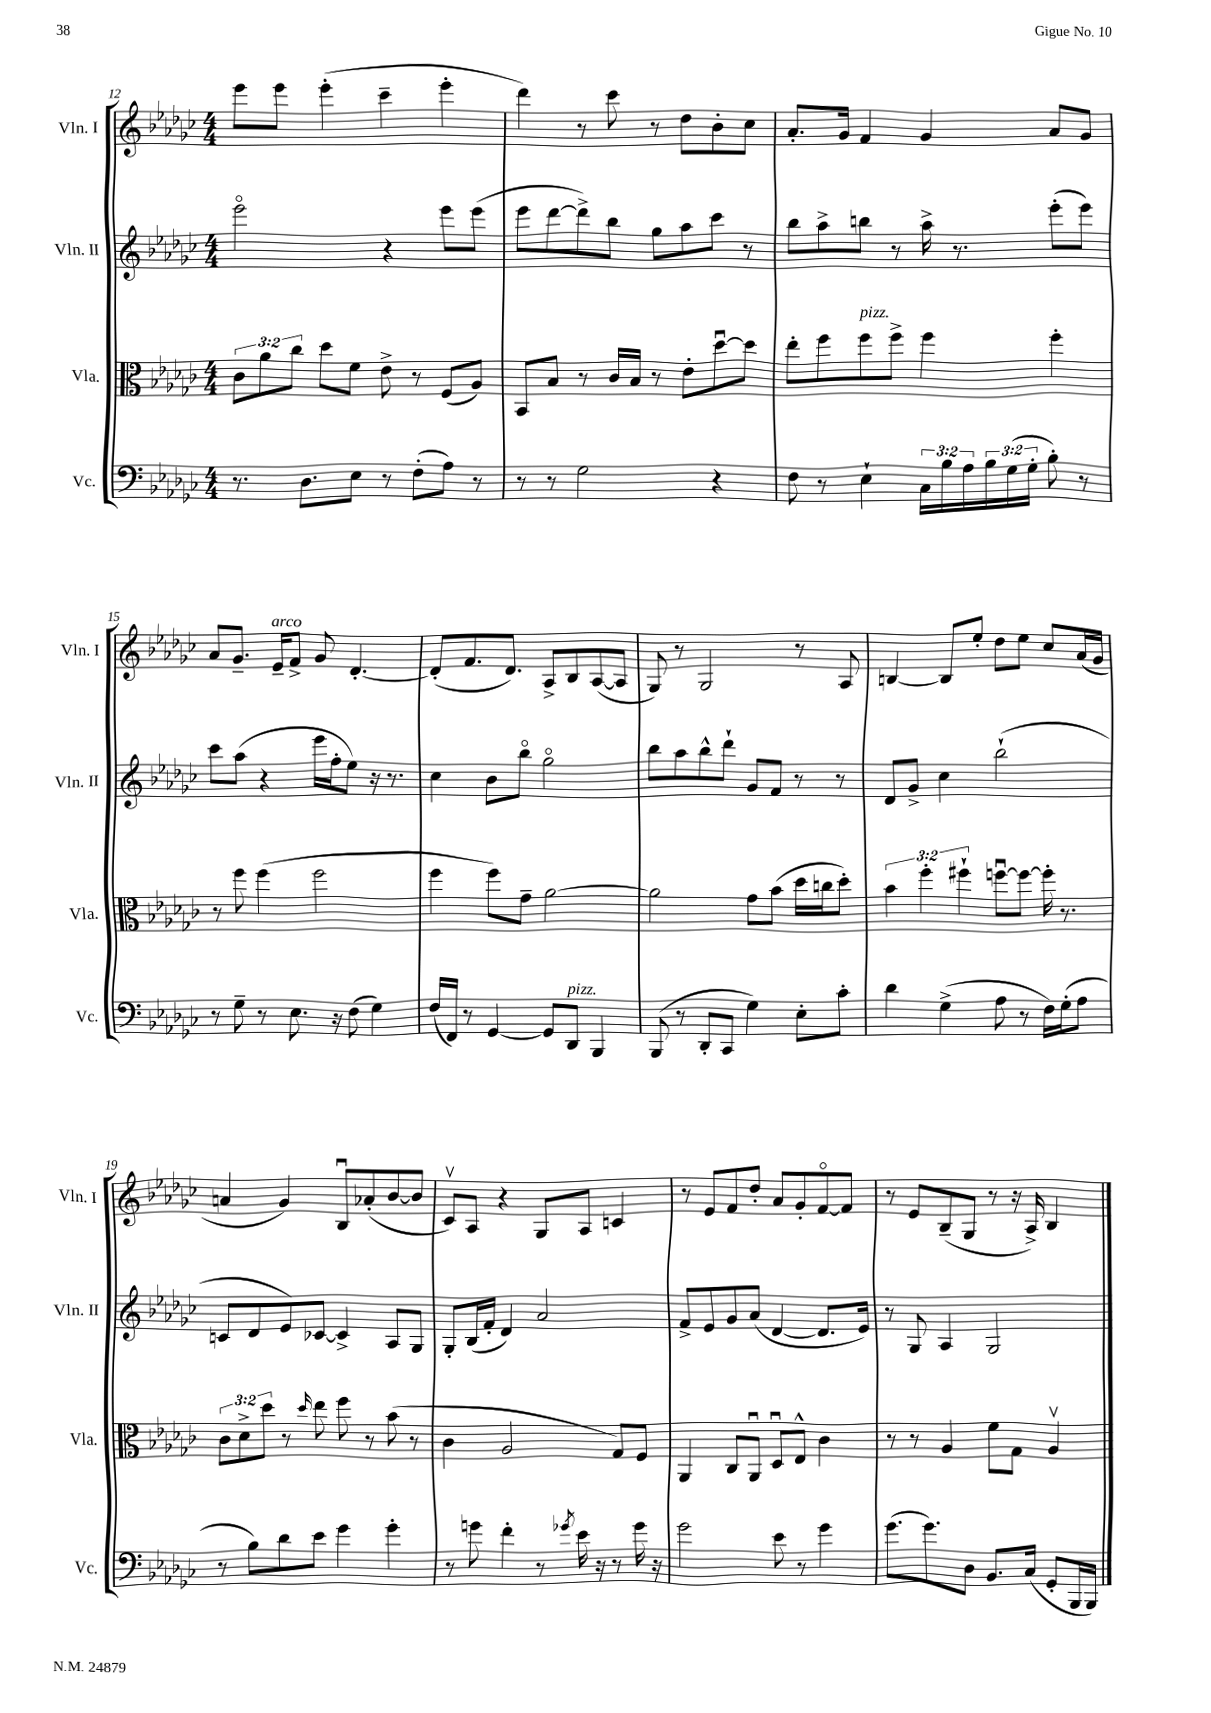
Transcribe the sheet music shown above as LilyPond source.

<<
\new StaffGroup <<
\new Staff = "s0" \with { instrumentName = "Vln. I" shortInstrumentName = "Vln. I" } {
    \clef treble \key ges \major \numericTimeSignature \time 4/4
    ees'''8 ees'''8 ees'''4-.( ces'''4-- ees'''4-. |
    des'''4) r8 ces'''8 r8 des''8 bes'8-. ces''8 |
    aes'8.-. ges'16 f'4 ges'4 aes'8 ges'8 |
    aes'8 ges'8.-- ees'16--^\markup { \italic "arco" } f'8-> ges'8 des'4.~-. |
    des'8-.( f'8. des'8.) aes8-> bes8 aes8~( aes8 |
    ges8) r8 ges2 r8 aes8 |
    b4~ b8 ees''8-. des''8 ees''8 ces''8 aes'16( ges'16 |
    a'4 ges'4) bes8\downbow aes'8-.( bes'8~ bes'8 |
    ces'8\upbow) aes8 r4 ges8 aes8 c'4 |
    r8 ees'8 f'8 des''8-. aes'8 ges'8-. f'8~\flageolet f'8 |
    r8 ees'8 bes8--( ges8 r8 r16 aes16->) bes4 \bar "|." |
}
\new Staff = "s1" \with { instrumentName = "Vln. II" shortInstrumentName = "Vln. II" } {
    \clef treble \key ges \major \numericTimeSignature \time 4/4
    ees'''2\flageolet r4 ees'''8 ees'''8( |
    ees'''8 des'''8~ des'''8->) bes''8 ges''8 aes''8 ces'''8 r8 |
    bes''8 aes''8-> b''8 r8 aes''16-> r8. ees'''8-.( ees'''8) |
    ces'''8 aes''8( r4 ees'''16 f''16-. ees''8) r16 r8. |
    ces''4 bes'8 bes''8\flageolet ges''2\flageolet |
    bes''8 aes''8 bes''8-^ des'''8-! ges'8 f'8 r8 r8 |
    des'8 ges'8-> ces''4 bes''2-!( |
    c'8 des'8 ees'8) ces'8~ ces'4-> aes8 ges8 |
    ges8-. bes16( f'16-. des'4) aes'2 |
    f'8-> ees'8 ges'8 aes'8( des'4~ des'8. ees'16) |
    r8 ges8 aes4 ges2 \bar "|." |
}
\new Staff = "s2" \with { instrumentName = "Vla." shortInstrumentName = "Vla." } {
    \clef alto \key ges \major \numericTimeSignature \time 4/4 \override Staff.TupletNumber.text = #tuplet-number::calc-fraction-text
    \tuplet 3/2 { ces'8 aes'8 ces''8 } des''8 f'8 ees'8-> r8 f8( aes8) |
    bes,8 bes8 r8 ces'16 bes16 r8 ees'8-. des''8~\downbow des''8 |
    ees''8-. f''8 f''8^\markup { \italic "pizz." } f''8-> f''4 f''4-. |
    r8 f''8 f''4( f''2 |
    f''4 f''8) ges'8-- aes'2~ |
    aes'2 ges'8 bes'8( des''16 c''16 des''8-.) |
    \tuplet 3/2 { bes'4 f''4-. fis''4-! } f''8~\downbow f''8~ f''16-. r8. |
    \tuplet 3/2 { ces'8 des'8-> des''8 } r8 \grace { des''16 } ees''8 f''8 r8 bes'8( r8 |
    ces'4 aes2 ges8) f8 |
    aes,4 ces8 aes,8\downbow des8\downbow ees8-^ ces'4 |
    r8 r8 aes4 f'8 ges8 aes4\upbow \bar "|." |
}
\new Staff = "s3" \with { instrumentName = "Vc." shortInstrumentName = "Vc." } {
    \clef bass \key ges \major \numericTimeSignature \time 4/4 \override Staff.TupletNumber.text = #tuplet-number::calc-fraction-text
    r8. des8. ees8 r8 f8-.( aes8) r8 |
    r8 r8 ges2 r4 |
    f8 r8 ees4-! \tuplet 3/2 { ces16 bes16 aes16 } \tuplet 3/2 { bes16 ges16( ges16-. } bes8-.) r8 |
    r8 ges8-- r8 ees8. r16 f8( ges4) |
    f16( f,16) r8 ges,4~ ges,8 des,8^\markup { \italic "pizz." } bes,,4 |
    bes,,8( r8 des,8-. ces,8 ges4) ees8-. ces'8-. |
    des'4 ges4->( aes8 r8 f16) ges16-.( aes8 |
    r8 bes8) des'8 ees'8 ges'4 ges'4-. |
    r8 g'8 f'4-. r8 \acciaccatura { ges'8 } ees'16 r16 r8 ges'16 r16 |
    ges'2 ees'8 r8 ges'4 |
    ges'8.( ges'8.) des8 bes,8. ces16( ges,8-. bes,,16 bes,,16) \bar "|." |
}
>>
>>
\layout { \context { \Score currentBarNumber = #12 } }
